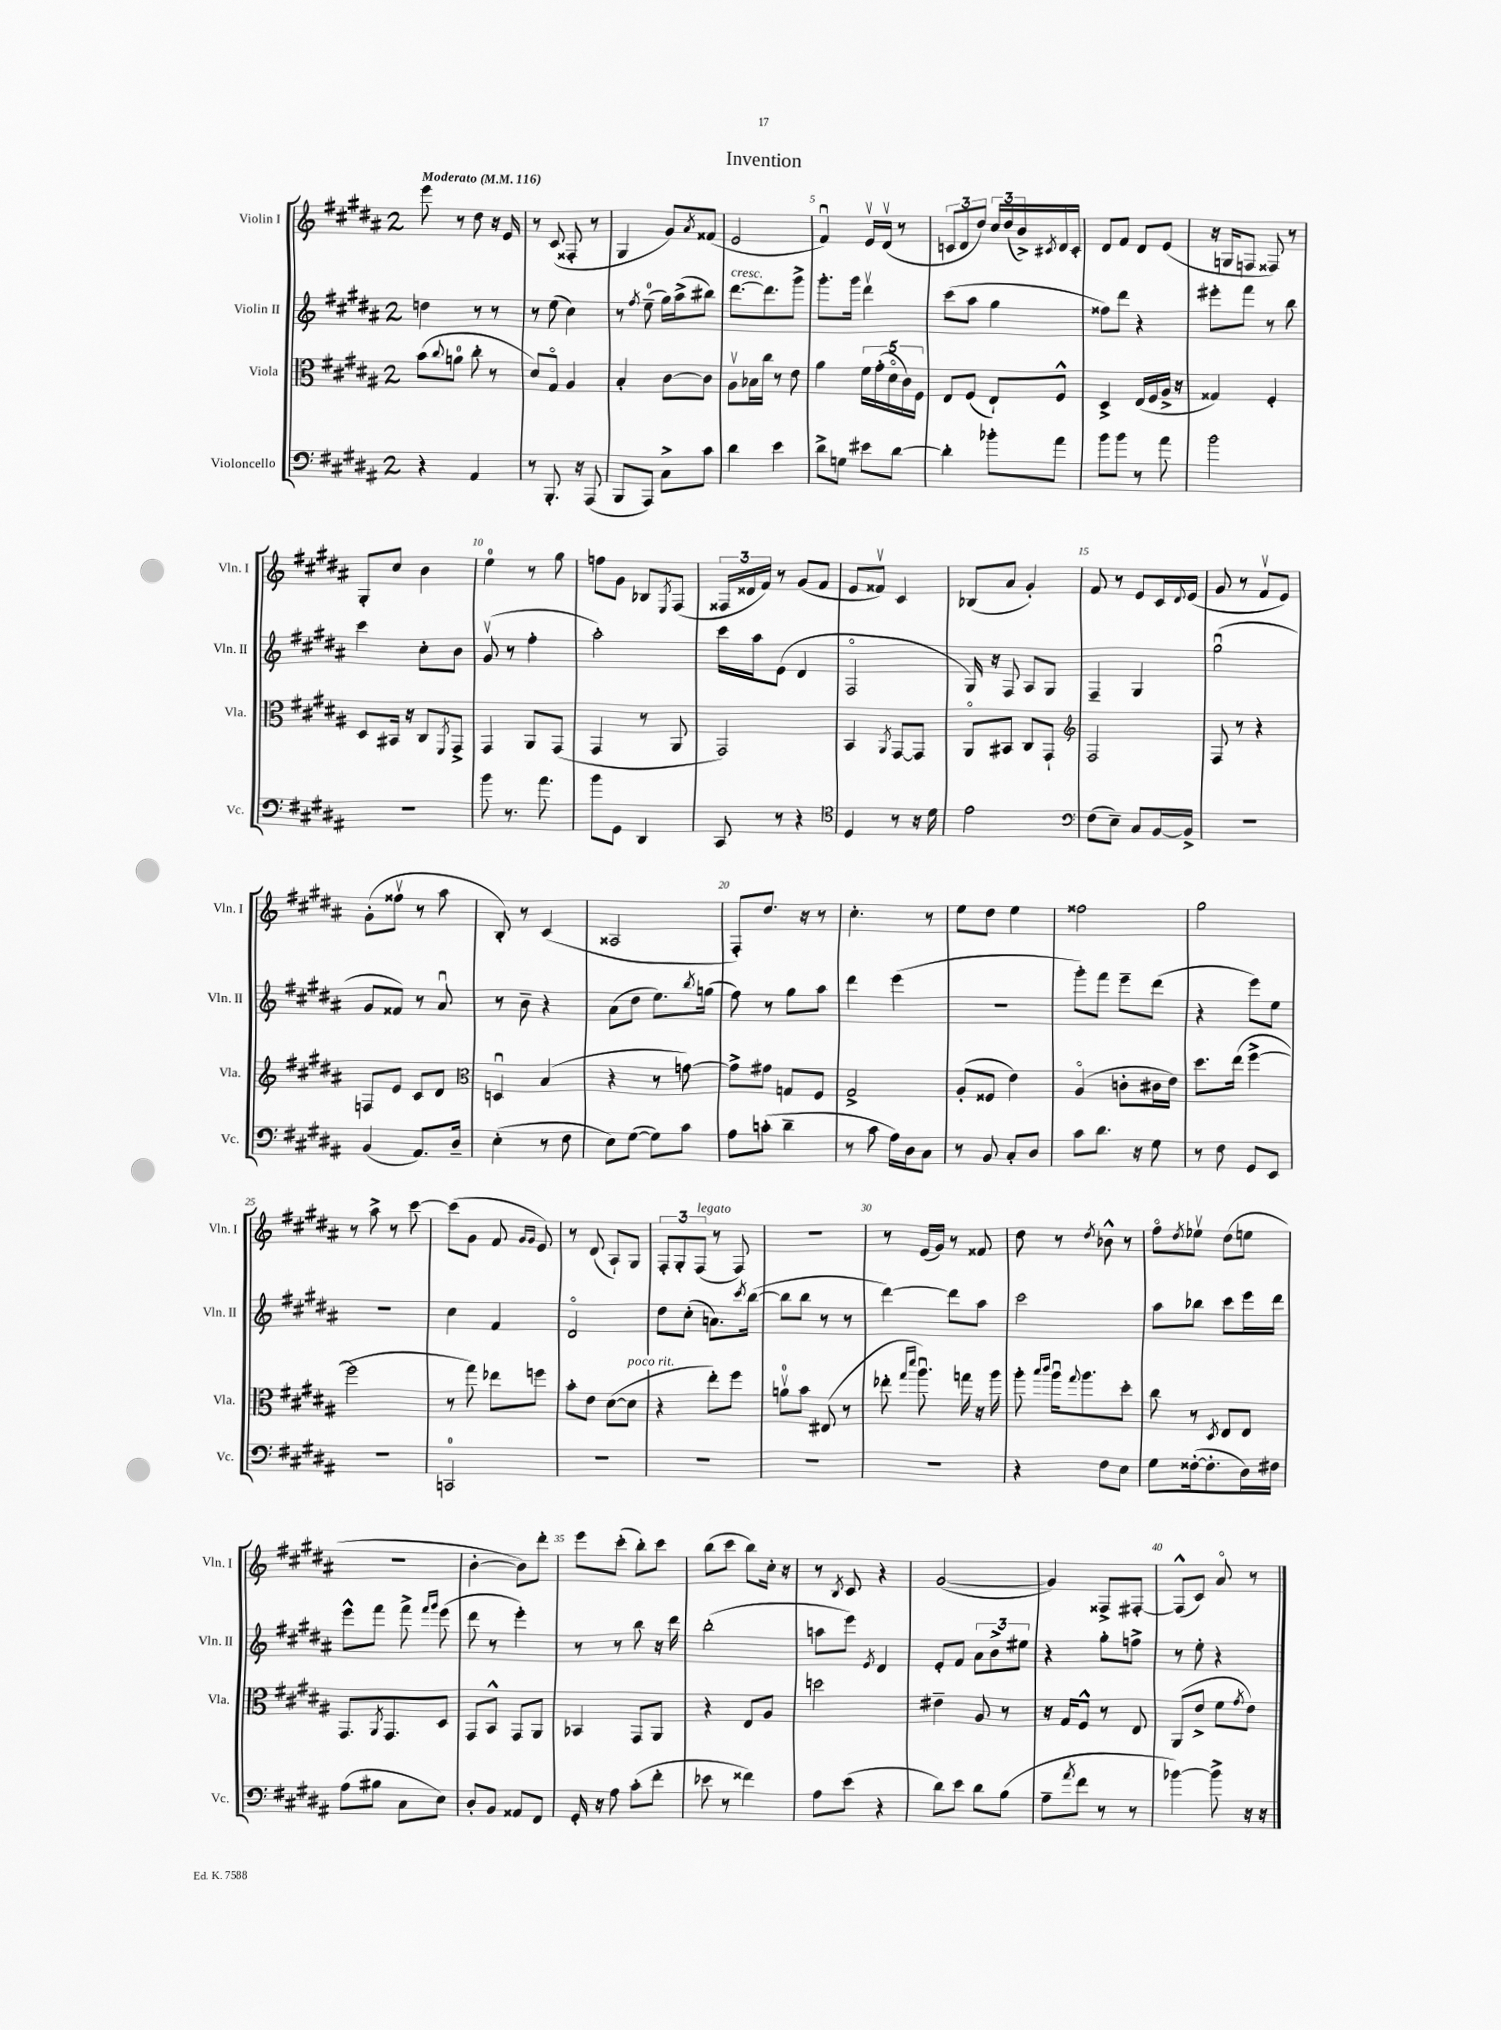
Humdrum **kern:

**kern	**kern	**kern	**kern
*part4	*part3	*part2	*part1
*staff4	*staff3	*staff2	*staff1
*I"Violoncello	*I"Viola	*I"Violin II	*I"Violin I
*I'Vc.	*I'Vla.	*I'Vln. II	*I'Vln. I
*clefF4	*clefC3	*clefG2	*clefG2
*k[f#c#g#d#a#]	*k[f#c#g#d#a#]	*k[f#c#g#d#a#]	*k[f#c#g#d#a#]
*M2/4	*M2/4	*M2/4	*M2/4
*MM116	*MM116	*MM116	*MM116
=1	=1	=1	=1
!	!	!	!LO:TX:a:B:t=Moderato
4r	(8b\L	4ddn\	8eee\
.	8qqcc#/	.	.
.	8an\J	.	8r
4AA#/	8cc#'\	8r	8dd#\
.	8r	8r	16r
.	.	.	16e/
=2	=2	=2	=2
8r	8d#/L)	8r	8r
8.BBB'/	8G#/J	(8ee\	(8c#/
.	4A#/	4cc#\)	8F##X'/
16r	.	.	.
(8AAA#/	.	.	8r
=3	=3	=3	=3
8BBB/L	4B'/	8r	4G#/
.	.	8qff#/	.
8AAA#/J)	.	(8ee~\	.
8C#^\L	[8c#\L	16gg#\LL)	8g#/L)
.	.	(16aa#^\J	.
.	.	.	8qa#/
8c#\J	8c#\J]	8bb#X\J)	(8f##X/J
=4	=4	=4	=4
!	!	!LO:TX:a:i:t=cresc.	!
4d#\	8A#v\L	[8.ddd#\L	2e/
.	16B-X\L	.	.
.	16cc#\JJ	8.ddd#\]	.
4e\	8r	.	.
.	8e\	8ggg#^\J	.
=5	=5	=5	=5
8d#^\L	4a#\	8.ggg#'\L	4f#u/)
8Gn\J	.	.	.
.	.	16ggg#\Jk	.
8e#X\L	20f#\LL	4ddd#v\	16ev/LL
.	(20g#'\	.	.
.	.	.	(16d#v/JJ
.	20d#\	.	.
[8d#\J	.	.	8r
.	20c#\)	.	.
.	20F#\JJ	.	.
=6	=6	=6	=6
4d#'\]	8E/L	(8ccc#\L	12cn/L
.	.	.	12d#/
.	(8F#/J	8aa#\J	.
.	.	.	12dd#/J)
8b-X'\L	8E`/L)	4gg#\	24cc#/LL
.	.	.	(24dd#/
.	.	.	24b^/)
.	.	.	8qc#X/
8a#\J	8F#^^/J	.	16d#/
.	.	.	16c#'/JJ
=7	=7	=7	=7
8b\L	4D#^/	8ff##X\L)	8d#/L
8b\J	.	8ddd#\J	8f#/J
8r	(16E/LL	4r	8d#/L
.	16F#/	.	.
8a#\	16A#^/JJ	.	(8e/J
.	16r	.	.
=8	=8	=8	=8
2b\	4G##X/)	8eee#X'\L	16r
.	.	.	16Gn/KL
.	.	8fff#\J	8Fn/J
.	4F#'/	8r	8F##X/)
.	.	8bb\	8r
!!LO:LB:g=z
=9	=9	=9	=9
2r	8D#/L	4ccc#\	8G#'/L
.	16BB#X/Jk	.	8cc#/J
.	16r	.	.
.	8C#/L	8cc#'\L	4b\
.	8qFF#/	.	.
.	8GG#^/J	8b\J	.
=10	=10	=10	=10
8b\	4GG#/	(8g#v/	4ee\
8.r	.	8r	.
.	8AA#/L	4ff#'\	8r
8.a#\	.	.	.
.	(8GG#/J	.	8gg#\
=11	=11	=11	=11
8b\L	4GG#/	2aa#'\)	8ffn\L
8GG#\J	.	.	8g#\J
4DD#/	8r	.	8B-X/L
.	.	.	8qE/
.	8AA#/	.	(8F#/J
=12	=12	=12	=12
8CC#/	2GG#/)	16ccc#\LL	24F##X/LL
.	.	.	24d##X/
.	.	16aa#\J	.
.	.	.	24f#/JJ)
8r	.	(8e\J	8r
4r	.	4d#/	(8g#/L
.	.	.	8f#/J
=13	=13	=13	=13
*clefC4	*	*	*
4D#/	4BB/	2F#/	8e/L
.	.	.	8f##Xv/J)
.	8qAA#/	.	.
8r	[8GG#/L	.	4c#/
16r	8GG#/J]	.	.
16d#\	.	.	.
=14	=14	=14	=14
2e\	8AA#/L	16G#/)	(8B-X/L
.	.	16r	.
.	8BB#X/J	8F#/	8a#/J
.	8C#/L	8A#/L	4g#'/)
.	8GG#`/J	8G#/J	.
=15	=15	=15	=15
*clefF4	*clefG2	*	*
(8F#\L	2F#/	4F#~/	8f#/
8E~\J)	.	.	8r
8C#/L	.	4G#/	8e/L
[16BB/L	.	.	16c#/L
.	.	.	8qqd#/
16BB^/JJ]	.	.	(16e/JJ
=16	=16	=16	=16
2r	8F#/	(2gg#u\	8g#/
.	8r	.	8r
.	4r	.	8f#v/L
.	.	.	8e/J)
!!LO:LB:g=z
=17	=17	=17	=17
(4BB/	8Fn/L	8g#/L	(8g#'\L
.	8e/J	8f##X/J)	8ff##Xv\J
8.AA#/L)	8c#/L	8r	8r
.	8d#/J	8a#u/	8aa#\
16D#~/Jk	.	.	.
=18	=18	=18	=18
*	*clefC3	*	*
(4E'\	4Dnu/	8r	8B'/)
.	.	8b~\	8r
8r	(4B/	4r	(4c#/
8F#\	.	.	.
=19	=19	=19	=19
8E\L)	4r	(8a#\L	2A##X/
([8G#\J	.	8dd#\J	.
8G#\L])	8r	8.ee\L)	.
8c#\J	[8gn\)	.	.
.	.	8qbb/	.
.	.	(16ggn\Jk	.
=20	=20	=20	=20
8A#\L	8g^\L]	8ff#\)	8F#'/L)
(8cn'\J	8g#X\J	8r	8.dd#/J
4d#~\	8Gn/L	8gg#\L	.
.	.	.	16r
.	8F#/J	8aa#\J	8r
=21	=21	=21	=21
8r	2G#^/	4ddd#\	4.cc#'\
8c#\	.	.	.
16A#\LL)	.	(4eee\	.
16D#\J	.	.	.
8C#\J	.	.	8r
=22	=22	=22	=22
8r	(8A#'/L	2r	8ee\L
8BB/	8F##X/J	.	8dd#\J
8C#'/L	4e\)	.	4ee\
8D#/J	.	.	.
=23	=23	=23	=23
8c#\L	(4A#/	8ggg#'\L)	2ff##X\
8.d#\J	.	8fff#\J	.
.	8cn'\L	8eee~\L	.
16r	.	.	.
8G#\	16c#X\L	(8ddd#\J	.
.	16e\JJ)	.	.
=24	=24	=24	=24
8r	8.dd#\L	4r	2gg#\
8F#\	.	.	.
.	(16ee\Jk	.	.
8GG#/L	[4ff#^\	8eee\L)	.
8EE/J	.	8ee\J	.
!!LO:LB:g=z
=25	=25	=25	=25
2r	2ff#\]	2r	8r
.	.	.	8aa#^\
.	.	.	8r
.	.	.	[8ccc#\
=26	=26	=26	=26
2CCn/	8r	4cc#\	(8ccc#\L]
.	8gg#\)	.	8g#\J
.	8ee-X\L	4f#/	8f#/
.	.	.	16qqg#/LL
.	.	.	16qqg#/JJ
.	8ffn\J	.	8e/)
=27	=27	=27	=27
2r	8b'\L	2d#/	8r
.	8e\J	.	(8d#/
.	([8d#\L	.	8A#`/L)
!	!LO:TX:a:i:t=poco rit.	!	!
.	8d#\J]	.	8G#/J
=28	=28	=28	=28
2r	4r	8dd#\L	12F#'/L
.	.	.	12G#'/
.	.	(8cc#'\J	.
!	!	!	!LO:TX:a:i:t=legato
.	.	.	(12F#/J
.	8ee'\L)	8.an\L)	8r
.	8ff#\J	.	8F#/)
.	.	8qccc#/	.
.	.	([16bb\Jk	.
=29	=29	=29	=29
2r	8anv\L	8bb\L]	2r
.	8b\J	8bb\J	.
.	(8E#X/	8r	.
.	8r	8r	.
=30	=30	=30	=30
2r	8ee-X'\	[4ddd#\)	8r
.	16qqgg#/LL	.	.
.	16qqddd#/JJ	.	.
.	8.aa#u\)	.	(16e/LL
.	.	.	16g#/JJ)
.	.	8ddd#\L]	8r
.	16ggn\	.	.
.	16r	8aa#\J	8f##X/
.	16aa#\	.	.
=31	=31	=31	=31
4r	8aa#'\	2ccc#\	8dd#\
.	16qqbb/LL	.	.
.	16qqccc#/JJ	.	.
.	16aa#u\KL	.	8r
.	8qqgg#/	.	.
.	8.aa#\	.	.
.	.	.	8qdd#/
8F#\L	.	.	8b-X^^\
8E\J	8dd#'\J	.	8r
=32	=32	=32	=32
8G#\L	8cc#\	8aa#\L	8ff#\L
.	.	.	8qdd#/
([16F##X'\k	8r	8bb-X\J	8ee-Xv\J
8.F##'\]	.	.	.
.	8qD#/	.	.
.	8E/L	8ccc#\L	(8dd#\L
16D#\L)	8E/J	16eee\L	8een\J
16F#X\JJ	.	16ddd#\JJ	.
!!LO:LB:g=z
=33	=33	=33	=33
(8A#\L	8.GG#/L	8eee^^\L	2r
8B#X\J	.	8fff#\J	.
.	8qAA#/	.	.
.	8.GG#/	.	.
8C#\L	.	8fff#^\	.
.	.	16qqfff#/LL	.
.	.	16qqggg#/JJ	.
8E\J)	8D#/J	(8eee\	.
=34	=34	=34	=34
8D#'/L	8GG#/L	8ddd#\	[4b'\
8BB/J	8BB^^/J	8r	.
8AA##X/L	8GG#/L	4eee'\)	8b\L])
8FF#/J	8AA#/J	.	8ddd#'\J
=35	=35	=35	=35
16GG#'/	4BB-X/	8r	8eee\L
16r	.	.	.
8A#\	.	8r	(8ccc#'\J
(8c#'\L	8GG#/L	8bb\	8bb'\L)
8f#'\J	8AA#/J	16r	8ccc#\J
.	.	16ddd#\	.
=36	=36	=36	=36
8e-X\	4r	(2bb'\	(8bb\L
8r	.	.	8ccc#\J
4f##X\)	8E/L	.	8bb\L)
.	8A#/J	.	16cc#'\Jk
.	.	.	16r
=37	=37	=37	=37
8A#\L	2ddn\	8aan\L	8r
.	.	.	8qB/
(8e\J	.	8eee\J)	8c#/
.	.	8qe/	.
4r	.	4d#/	4r
=38	=38	=38	=38
8d#\L)	4e#X~\	8e'/L	([2g#/
8e\J	.	8f#/J	.
8d#\L	8A#/	12a#\L	.
.	.	12b^\	.
(8B\J	8r	.	.
.	.	12ee#X\J	.
=39	=39	=39	=39
8A#~\L	16r	4r	4g#/])
.	16G#/KL	.	.
8qa#/	.	.	.
8f#\J	8F#^^/J	.	.
8r	8r	8gg#'\L	8F##X^/L
8r	8E/	8ffn^\J	[8F#X'/J
=40	=40	=40	=40
[4b-X\)	(8AA#/L	8r	(8F#^^/L]
.	8e^/J	8ee'\	8c#/J)
8b-^\]	8f#\L	4r	8a#/
.	8qg#/	.	.
16r	8e\J)	.	8r
16r	.	.	.
==	==	==	==
*-	*-	*-	*-
